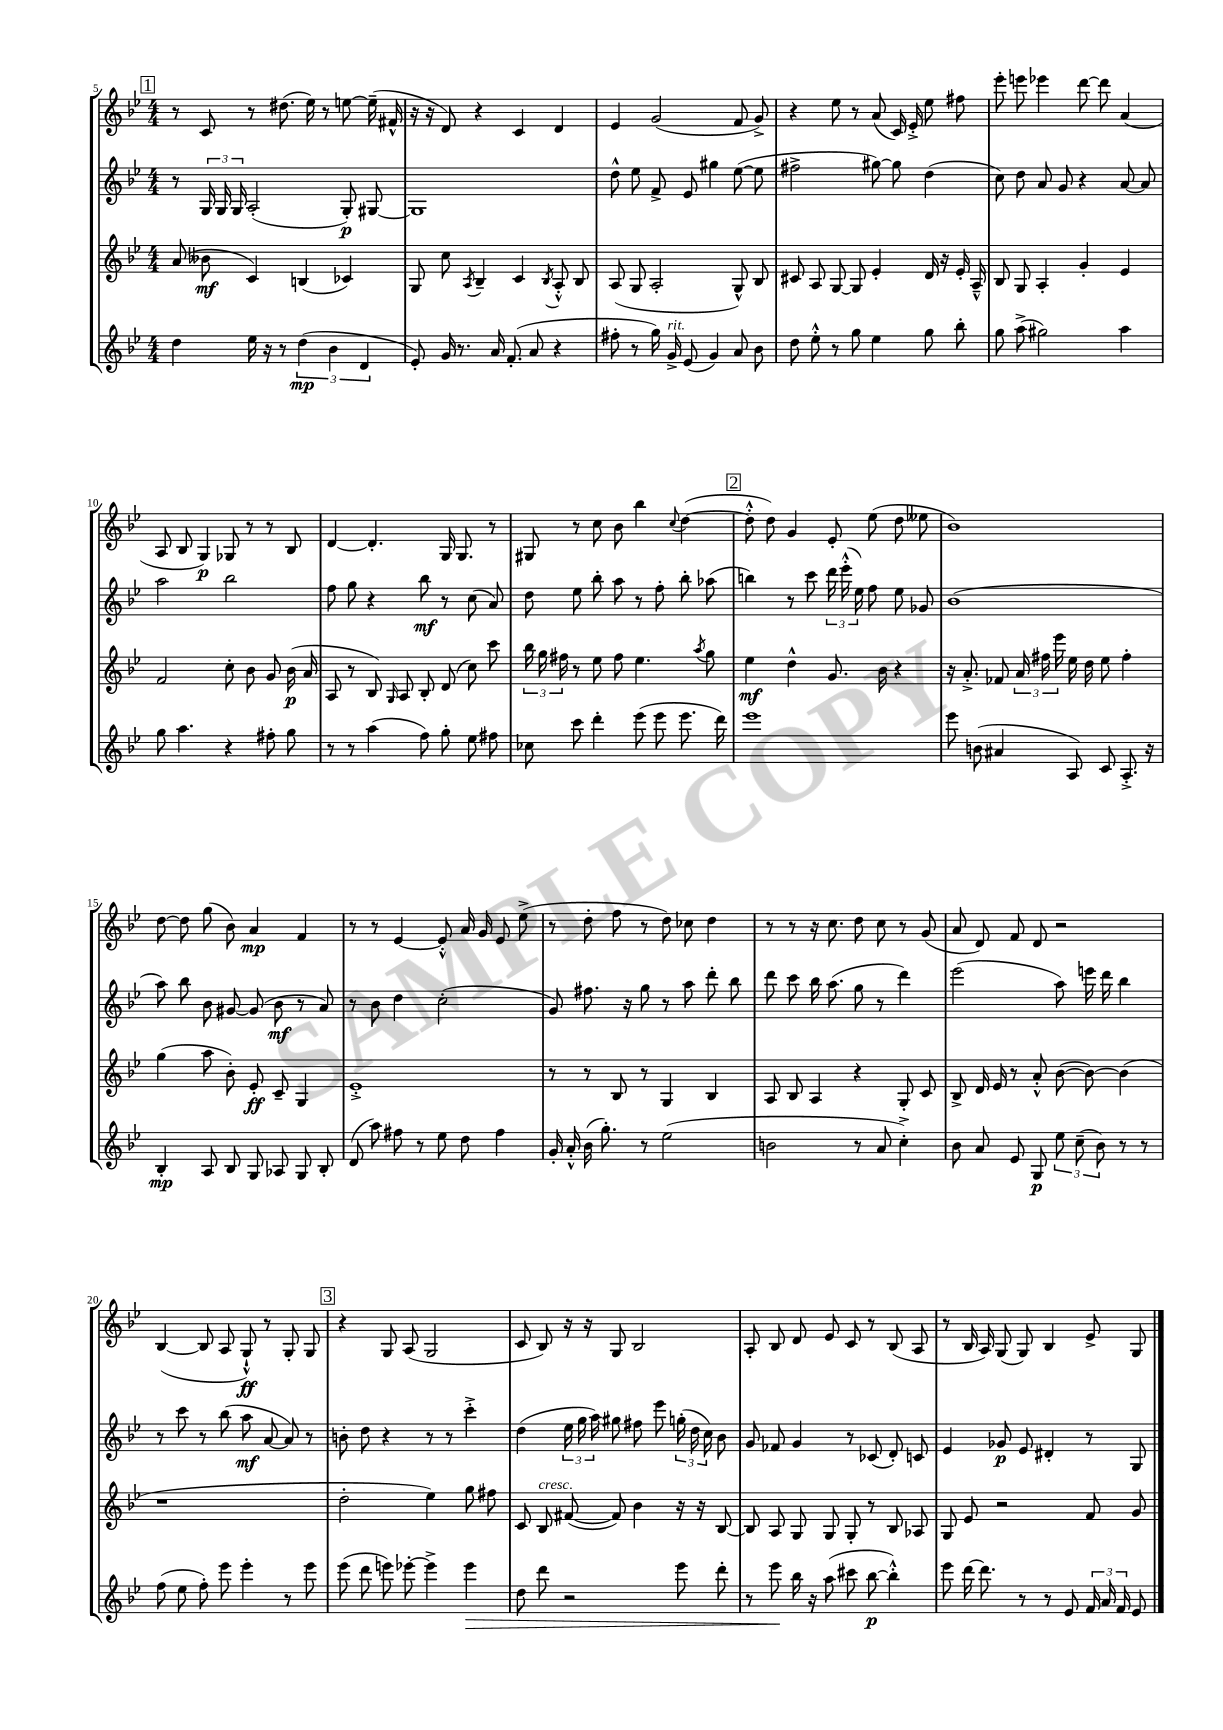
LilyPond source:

<<
\new StaffGroup <<
\new Staff = "s0" {
    \clef treble \key bes \major \numericTimeSignature \time 4/4
    \autoBeamOff \mark \markup { \box "1" } r8 c'8 r8 dis''8.( ees''16) r8 e''8~ e''16--( fis'16-^ |
    r16 r16 d'8) r4 c'4 d'4 |
    ees'4 g'2( f'8 g'8->) |
    r4 ees''8 r8 a'8( c'16) ees'16-.-> ees''8 fis''8 |
    ees'''8-. e'''8 ees'''4 d'''8~ d'''8 a'4( |
    a8 bes8 g4\p) ges8 r8 r8 bes8 |
    d'4~ d'4.-. g16 g8. r8 |
    gis8 r8 c''8 bes'8 bes''4 \appoggiatura { c''8 } d''4~( |
    \mark \markup { \box "2" } d''8-.-^ d''8) g'4 ees'8-. ees''8( d''8 eeses''8 |
    bes'1) |
    d''8~ d''8 g''8( bes'8) a'4\mp f'4 |
    r8 r8 ees'4~ ees'8-.-^ a'16 g'16 ees'8 ees''8->( |
    r8 d''8-. f''8 r8 d''8) ces''8 d''4 |
    r8 r8 r16 c''8. d''8 c''8 r8 g'8( |
    a'8 d'8) f'8 d'8 r2 |
    bes4~( bes8 a8 g8-!-^\ff) r8 g8-. g8 |
    \mark \markup { \box "3" } r4 g8 a8( g2 |
    c'8 bes8) r16 r16 g8 bes2 |
    a8-. bes8 d'8 ees'8 c'8 r8 bes8( a8 |
    r8 bes16 a16) g8( g8) bes4 ees'8-> g8 \bar "|." |
}
\new Staff = "s1" {
    \clef treble \key bes \major \numericTimeSignature \time 4/4
    \autoBeamOff \mark \markup { \box "1" } r8 \tuplet 3/2 { g16 g16 g16 } a2-.( g8-.\p) gis8~ |
    gis1 |
    d''8-^ ees''8 f'8-> ees'8 gis''4 ees''8~( ees''8 |
    fis''2-> gis''8~) gis''8 d''4( |
    c''8) d''8 a'8 g'8 r4 a'8~ a'8 |
    a''2 bes''2 |
    f''8 g''8 r4 bes''8\mf r8 c''8( a'8) |
    d''8 ees''8 bes''8-. a''8 r8 f''8-. bes''8-. aes''8( |
    \mark \markup { \box "2" } b''4) r8 c'''8 \tuplet 3/2 { d'''16 ees'''16-.-^( ees''16) } f''8 ees''8 ges'8 |
    bes'1( |
    a''8) bes''8 bes'8 gis'8~ gis'8( bes'8\mf r8 a'8) |
    r8 bes'8 d''4 c''2-.( |
    g'8) fis''8. r16 g''8 r8 a''8 d'''8-. bes''8 |
    d'''8 c'''8 bes''16 a''8.( g''8 r8 d'''4) |
    ees'''2( a''8) e'''16 d'''16 bes''4 |
    r8 c'''8 r8 bes''8( a''8\mf a'8~ a'8) r8 |
    \mark \markup { \box "3" } b'8-. d''8 r4 r8 r8 c'''4-.-> |
    d''4( \tuplet 3/2 { ees''16 g''16 a''16) } gis''8 fis''8 ees'''8 \tuplet 3/2 { g''16-.( d''16 c''16) } bes'8 |
    g'8 fes'8 g'4 r8 ces'8( d'8-.) c'8 |
    ees'4 ges'8\p ees'8 dis'4-. r8 g8 \bar "|." |
}
\new Staff = "s2" {
    \clef treble \key bes \major \numericTimeSignature \time 4/4
    \autoBeamOff \mark \markup { \box "1" } a'8( beses'8\mf c'4) b4( ces'4) |
    g8 c''8 \acciaccatura { a8 } bes4-- c'4 \acciaccatura { bes8 } a8-.-^ bes8 |
    a8( g8 a2-. g8-^) bes8 |
    cis'8 a8 g8~ g8 ees'4-. d'16 r16 ees'16-. a16---^ |
    bes8 g8 a4-. g'4-. ees'4 |
    f'2 c''8-. bes'8 g'8 bes'16\p( a'16 |
    a8 r8 bes8) \grace { g16 } a8 bes8-. d'8( c''8) c'''8 |
    \tuplet 3/2 { bes''16 g''16 fis''16 } r8 ees''8 fis''8 ees''4. \acciaccatura { a''8 } g''8 |
    \mark \markup { \box "2" } ees''4\mf d''4-^ g'8. bes'16 r4 |
    r16 a'8.-.-> fes'8 \tuplet 3/2 { a'16 fis''16 ees'''16 } ees''16 d''16 ees''8 fis''4-. |
    g''4( a''8 bes'8-.) ees'8-.\ff c'8-- g4 |
    ees'1-.-> |
    r8 r8 bes8 r8 g4 bes4 |
    a8 bes8 a4 r4 g8-. c'8 |
    bes8-> d'16 ees'16 r8 a'8-.-^ bes'8~( bes'8~) bes'4( |
    r1 |
    \mark \markup { \box "3" } d''2-. ees''4) g''8 fis''8 |
    c'8 bes8^\markup { \italic "cresc." } fis'8~( fis'8) bes'4 r16 r16 bes8~ |
    bes8 a8 g8 g8 g8-. r8 bes8 aes8 |
    g8 ees'8 r2 f'8 g'8 \bar "|." |
}
\new Staff = "s3" {
    \clef treble \key bes \major \numericTimeSignature \time 4/4
    \autoBeamOff \mark \markup { \box "1" } d''4 ees''16 r16 r8 \tuplet 3/2 { d''4\mp( bes'4 d'4 } |
    ees'8-.) g'16 r8. a'16 f'8.-.( a'8 r4 |
    fis''8-. r8 g''16) g'16->^\markup { \italic "rit." } ees'8( g'4) a'8 bes'8 |
    d''8 ees''8-.-^ r8 g''8 ees''4 g''8 bes''8-. |
    g''8 a''8->( gis''2) a''4 |
    g''8 a''4. r4 fis''8-. g''8 |
    r8 r8 a''4( f''8) g''8-. ees''8 fis''8 |
    ces''8 c'''8 d'''4-. ees'''8( ees'''8 ees'''8. d'''16) |
    \mark \markup { \box "2" } ees'''1 |
    ees'''8 b'8( ais'4 a8) c'8 a8.-.-> r16 |
    bes4-.\mp a8 bes8 g8 aes8 g8 bes8-. |
    d'8( a''8) fis''8 r8 ees''8 d''8 fis''4 |
    g'16-. a'16-.-^ bes'16( g''8.-.) r8 ees''2( |
    b'2 r8 a'8 c''4-.->) |
    bes'8 a'8 ees'8 g8\p \tuplet 3/2 { ees''8 c''8--( bes'8) } r8 r8 |
    f''8( ees''8 f''8-.) ees'''8 ees'''4-. r8 ees'''8 |
    \mark \markup { \box "3" } ees'''8( d'''8 e'''8) ees'''8~-. ees'''4-> ees'''4\> |
    d''8 d'''8 r2 ees'''8 d'''8-. |
    r8 ees'''8\! bes''16 r16 a''8( cis'''8 bes''8~\p bes''4-.-^) |
    ees'''8 d'''16~ d'''8. r8 r8 ees'8 \tuplet 3/2 { f'16 a'16 f'16 } ees'8 \bar "|." |
}
>>
>>
\layout { \context { \Score currentBarNumber = #5 } }
